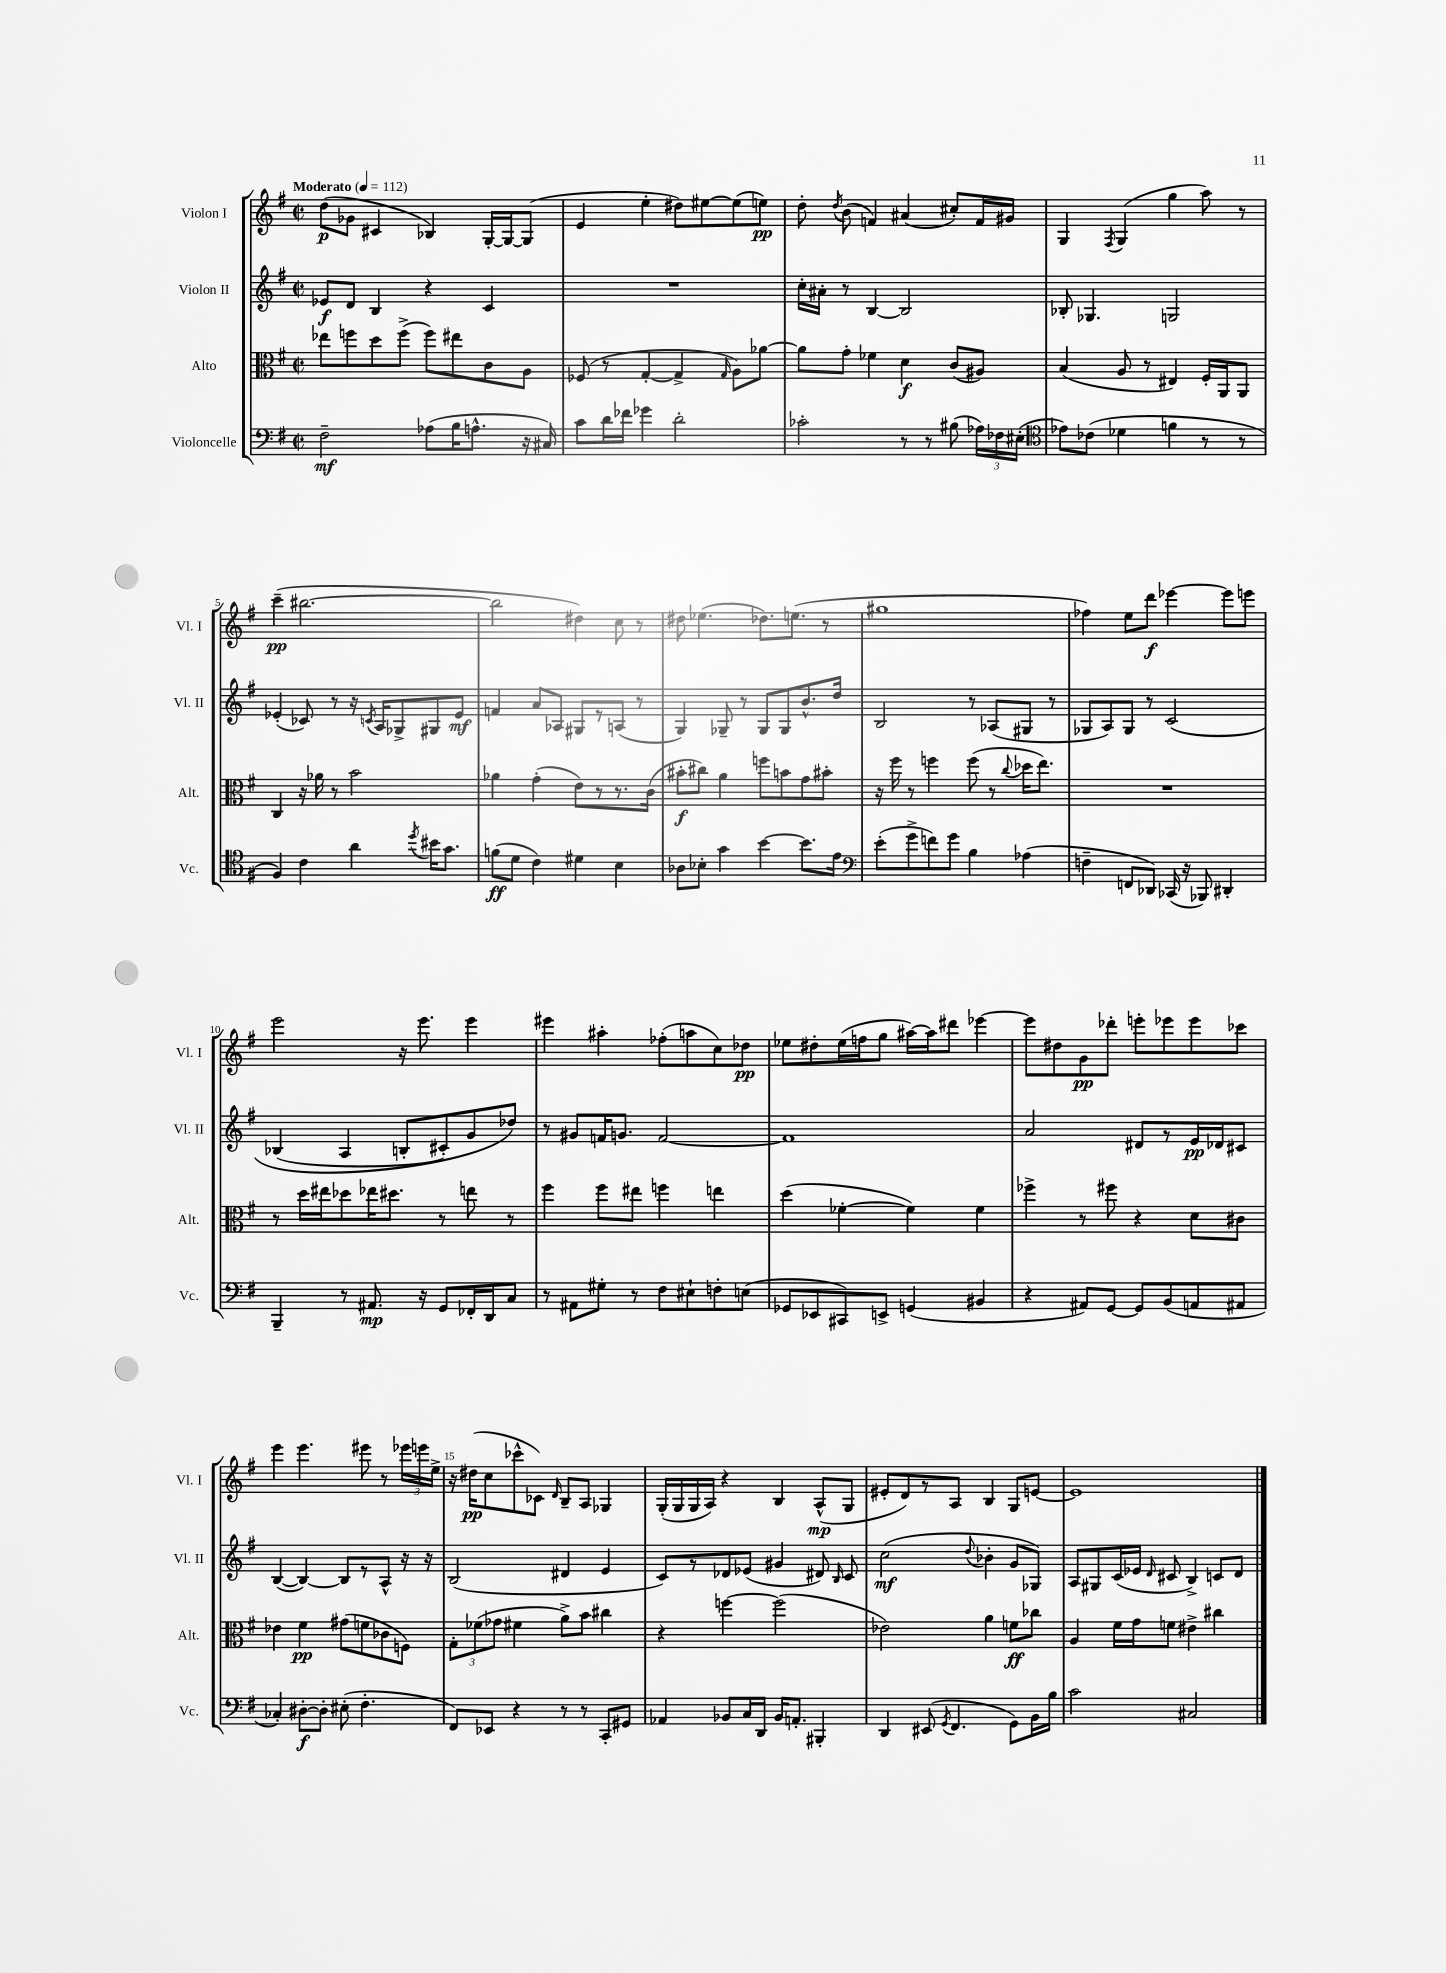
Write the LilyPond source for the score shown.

<<
\new StaffGroup <<
\new Staff = "s0" \with { instrumentName = "Violon I" shortInstrumentName = "Vl. I" } {
    \clef treble \key g \major \defaultTimeSignature \time 2/2 \tempo "Moderato" 4 = 112
    \autoBeamOff d''8[\p( ges'8] cis'4 bes4) g16[~-. g16~ g8]( |
    e'4 e''4-. dis''8[) eis''8~ eis''8( e''8]\pp) |
    d''8-. \acciaccatura { d''8 } b'8( f'4) ais'4( cis''8[-.) f'16 gis'16] |
    g4 \acciaccatura { fis8 } g4( g''4 a''8) r8 |
    c'''4--\pp( bis''2.~ |
    bis''2 dis''4) c''8 r8 |
    dis''8 ees''4.( des''8.[) e''8.]( r8 |
    gis''1 |
    fes''4) e''8[ d'''8]\f ees'''4~ ees'''8[ e'''8] |
    e'''2 r16 e'''8. e'''4 |
    eis'''4 ais''4-. fes''8[-.( a''8 c''8) des''8]\pp |
    ees''8[ dis''8-. ees''16( f''16 g''8] ais''16[~) ais''16 dis'''8] ees'''4~ |
    ees'''8[ dis''8 g'8\pp des'''8]-. e'''8[-. ees'''8 ees'''8 ces'''8] |
    e'''4 e'''4. eis'''8 r8 \tuplet 3/2 { ees'''16[ e'''16 e''16]-> } |
    r16 dis''16[\pp( c''8 ces'''8-^ ces'8]) \grace { d'16 } b8[-- a8] ges4 |
    g16[-.( g16 g16 a16]) r4 b4 a8[-^\mp( g8] |
    eis'8[-. d'8) r8 a8] b4 g8[ e'8]~ |
    e'1 \bar "|." |
}
\new Staff = "s1" \with { instrumentName = "Violon II" shortInstrumentName = "Vl. II" } {
    \clef treble \key g \major \defaultTimeSignature \time 2/2
    \autoBeamOff ees'8[\f d'8] b4 r4 c'4 |
    R1 |
    c''16[-. ais'16]-. r8 b4~ b2 |
    bes8-. ges4. g2 |
    ees'4-.( ces'8) r8 r16 \acciaccatura { c'8 } a16[ ges8-> gis8 ees'8]\mf |
    f'4 a'8[ aes8] gis8[ r8 a8]( r8 |
    g4) ges8-- r8 ges8[ ges8 b'8.-^ d''16] |
    b2 r8 aes8[( gis8] r8 |
    ges8[ a8) ges8] r8 c'2\( |
    bes4( a4 b8[-. cis'8-.) g'8 des''8]\) |
    r8 gis'8[ f'16 g'8.] f'2~ |
    f'1 |
    a'2 dis'8[ r8 e'16\pp des'16 cis'8] |
    b4~( b4~) b8[ r8 a8]-^ r16 r16 |
    b2( dis'4 e'4 |
    c'8[) r8 des'8 ees'8]( gis'4 dis'8) \grace { b16 } c'8 |
    c''2\mf( \appoggiatura { d''8 } bes'4-. g'8[ ges8]) |
    a8[ gis8 c'16( ees'16] \grace { d'16 } cis'8 b4->) c'8[ d'8] \bar "|." |
}
\new Staff = "s2" \with { instrumentName = "Alto" shortInstrumentName = "Alt." } {
    \clef alto \key g \major \defaultTimeSignature \time 2/2
    \autoBeamOff ees''8[ f''8 d''8 f''8]->( f''8[) eis''8 c'8 a8] |
    fes8( r8 g4~-. g4-> \grace { g16 } a8[) aes'8]~ |
    aes'8[ g'8]-. fes'4 d'4\f c'8[( ais8]) |
    b4( a8 r8 eis4) fis16[-. a,16 a,8] |
    c4 r16 aes'16 r8 b'2 |
    aes'4 g'4-.( e'8[) r8 r8. c'16]( |
    bis'8[-.\f cis''8]) a'4 f''8[ b'8 g'8 bis'8]-. |
    r16 fis''16 r8 f''4 f''8( r8 \appoggiatura { c''8 } des''16[ e''8.]) |
    R1 |
    r8 d''16[ eis''16 des''8 ees''16 dis''8.] r8 e''8 r8 |
    fis''4 fis''8[ eis''8] f''4 e''4 |
    d''4( fes'4~-. fes'4) fes'4 |
    fes''4-> r8 fis''8 r4 d'8[ cis'8] |
    ees'4 fis'4\pp gis'8[( f'8 ces'8 f8]) |
    \tuplet 3/2 { g8[-. fes'8( ges'8] } fis'4 a'8[->) b'8] cis''4 |
    r4 f''4~ f''2( |
    ees'2) a'4 f'8[\ff ces''8] |
    a4 fis'16[ g'16 f'8] eis'4-> cis''4 \bar "|." |
}
\new Staff = "s3" \with { instrumentName = "Violoncelle" shortInstrumentName = "Vc." } {
    \clef bass \key g \major \defaultTimeSignature \time 2/2
    \autoBeamOff fis2--\mf aes8[( b16 a8.]-^ r16 cis16) |
    c'8[ d'16 fes'16] ges'4 d'2-. |
    ces'2-. r8 r8 bis8( \tuplet 3/2 { aes16[) fes16 eis16]-.( } |
    \clef tenor ees'8[) ces'8]( des'4 f'4 r8 r8 |
    fis4) c'4 a'4 \acciaccatura { d''8 } bis'16[ g'8.] |
    f'8[\ff( d'8] c'4) dis'4 b4 |
    aes8[ bes8]-. g'4 b'4~ b'8.[ e'16] |
    \clef bass e'8[-.( g'8-> f'8) g'8] b4 aes4( |
    f4-- f,8[ des,8]) ces,16( r16 bes,,8) dis,4-. |
    b,,4-- r8 ais,8.\mp r16 g,8[ fes,16-. d,16 c8] |
    r8 ais,8[ gis8]-. r8 fis8[ eis8-! f8-. e8]( |
    ges,8[ ees,8 cis,8) e,8]-> g,4( bis,4 |
    r4 ais,8[) g,8]~ g,8[ b,8( a,8 ais,8] |
    ces4-.) dis8[~-.\f dis8]-. eis8-.( fis4.-. |
    fis,8[) ees,8] r4 r8 r8 c,8[-. gis,8] |
    aes,4 bes,8[ c16 d,16] bes,16[ a,8.]-. bis,,4-. |
    d,4 eis,8( \acciaccatura { g,8 } fis,4. g,8[) b,16 b16] |
    c'2 cis2 \bar "|." |
}
>>
>>
\layout { \context { \Score \override BarNumber.break-visibility = ##(#f #t #t) barNumberVisibility = #(every-nth-bar-number-visible 5) } }
